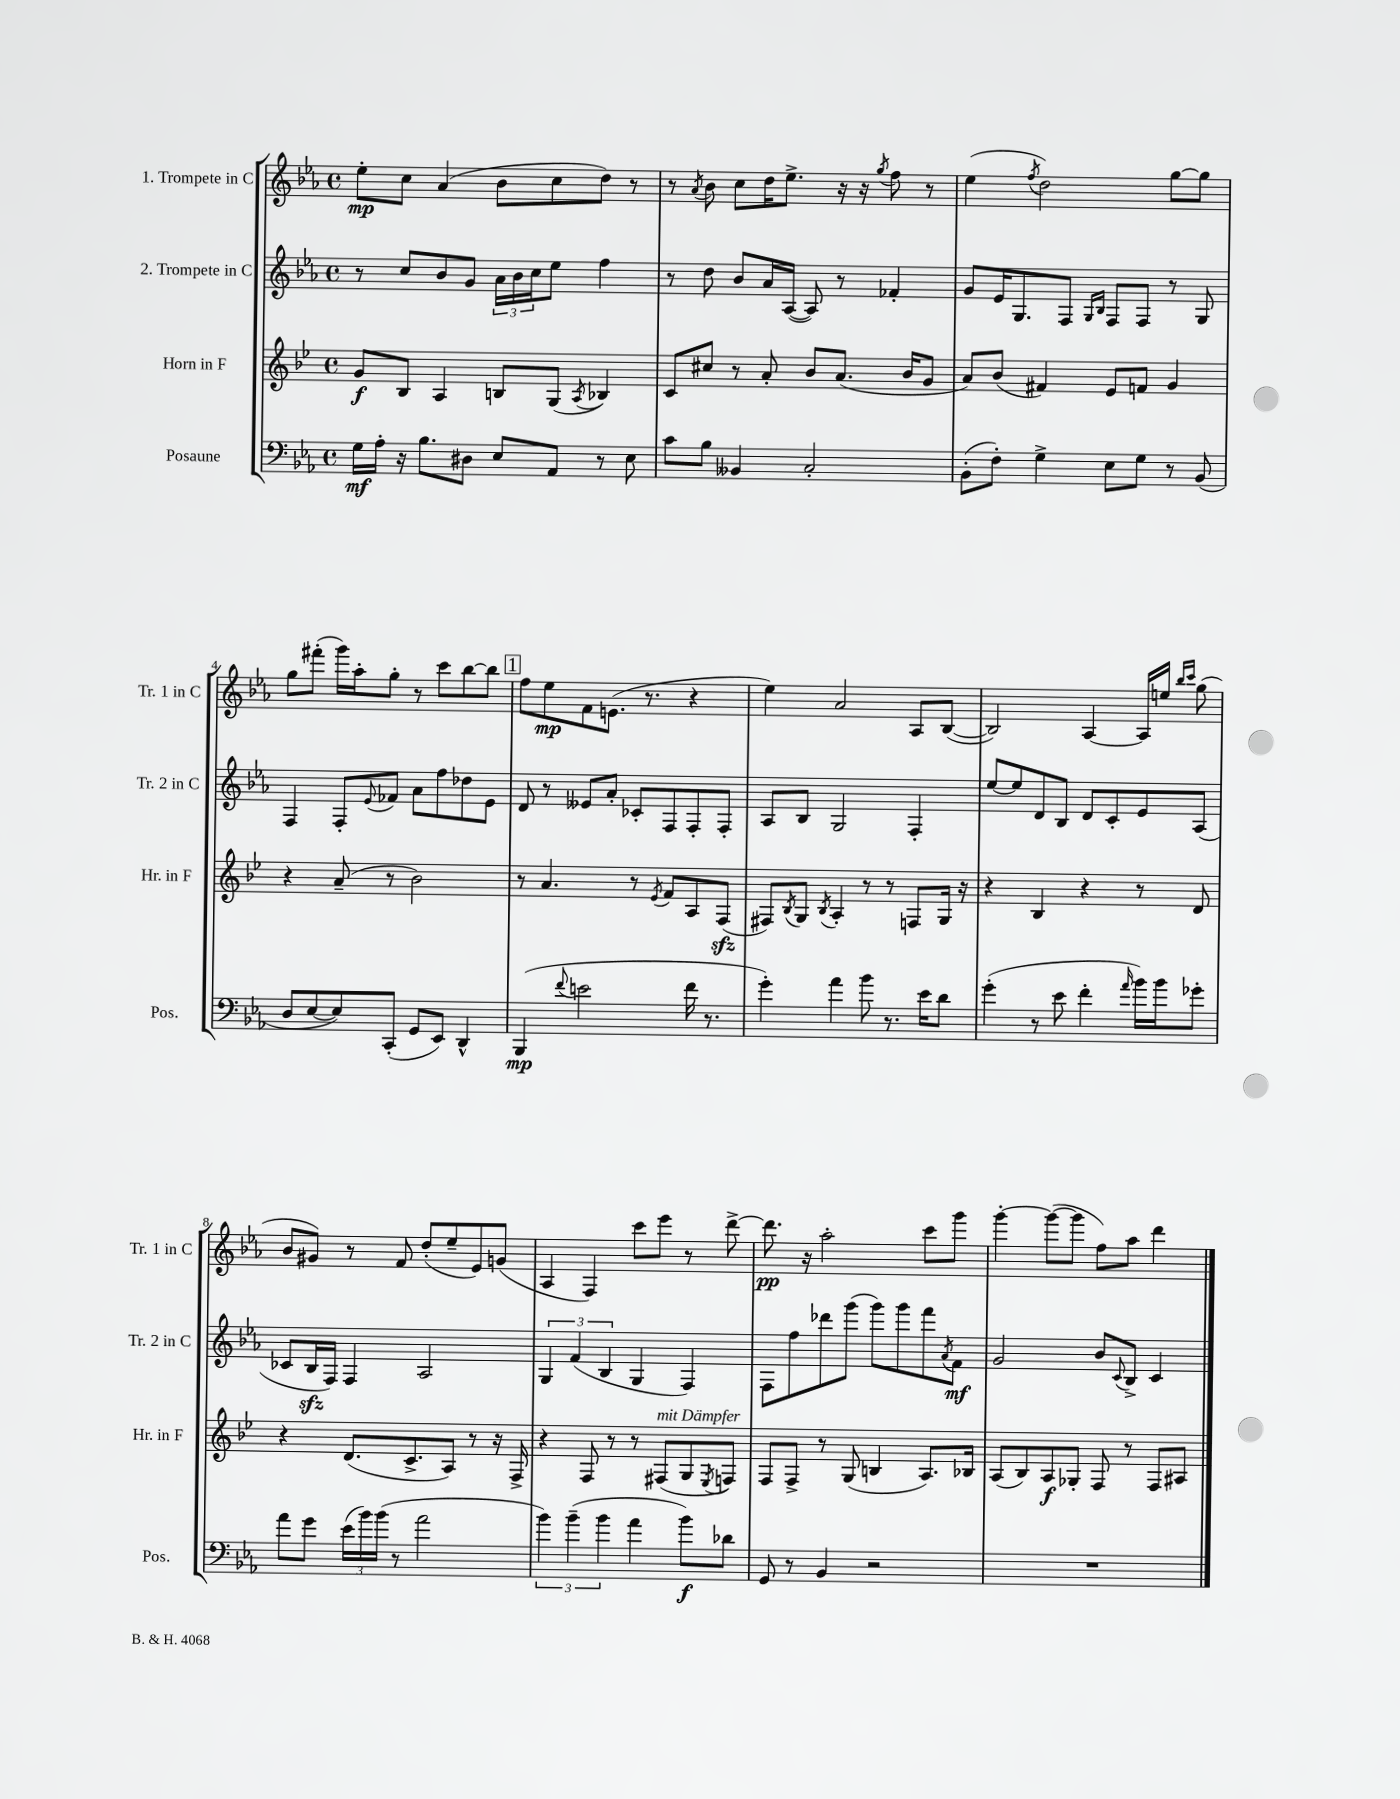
<<
\new StaffGroup <<
\new Staff = "s0" \with { instrumentName = "1. Trompete in C" shortInstrumentName = "Tr. 1 in C" } {
    \clef treble \key ees \major \defaultTimeSignature \time 4/4
    ees''8-.\mp c''8 aes'4( bes'8 c''8 d''8) r8 |
    r8 \acciaccatura { aes'8 } bes'8 c''8 d''16 ees''8.-> r16 r16 \acciaccatura { g''8 } f''8 r8 |
    ees''4( \acciaccatura { f''8 } d''2) g''8~ g''8 |
    g''8 fis'''8-.( g'''16) aes''16-. g''8-. r8 c'''8 bes''8~ bes''8 |
    \mark \markup { \box "1" } f''8 ees''8\mp f'8 e'8.( r8. r4 |
    ees''4) aes'2 aes8 bes8~( |
    bes2) aes4~ aes16 e''16 \grace { bes''16 c'''16 } g''8( |
    bes'8 gis'8) r8 f'8 d''8-.( ees''8-- ees'8) g'8( |
    aes4 f4) c'''8 ees'''8 r8 d'''8~-> |
    d'''8.\pp r16 aes''2-. c'''8 g'''8 |
    g'''4~-. g'''8~( g'''8 f''8) aes''8 d'''4 \bar "|." |
}
\new Staff = "s1" \with { instrumentName = "2. Trompete in C" shortInstrumentName = "Tr. 2 in C" } {
    \clef treble \key ees \major \defaultTimeSignature \time 4/4
    r8 c''8 bes'8 g'8 \tuplet 3/2 { aes'16 bes'16 c''16 } ees''8 f''4 |
    r8 d''8 bes'8 aes'16 aes16~( aes8) r8 fes'4-. |
    g'8 ees'16 g8. f8 \grace { g16 bes16 } f8 f8 r8 g8 |
    f4 f8-. \appoggiatura { ees'8 } fes'8 aes'8 f''8 des''8 ees'8 |
    \mark \markup { \box "1" } d'8 r8 eeses'8 aes'8-. ces'8-. f8 f8-. f8-. |
    aes8 bes8 g2 f4-. |
    ees''8~ ees''8 d'8 bes8 d'8 c'8-. ees'8 aes8( |
    ces'8 bes16\sfz f16) f4 aes2 |
    \tuplet 3/2 { g4 f'4( bes4 } g4 f4) |
    f8 f''8 des'''8 g'''8( g'''8) g'''8 f'''8 \acciaccatura { aes'8 } f'8\mf |
    g'2 bes'8 \appoggiatura { c'8 } bes8-> c'4 \bar "|." |
}
\new Staff = "s2" \with { instrumentName = "Horn in F" shortInstrumentName = "Hr. in F" } {
    \clef treble \key bes \major \defaultTimeSignature \time 4/4
    g'8\f bes8 a4 b8 g8( \acciaccatura { a8 } bes4) |
    c'8 cis''8 r8 a'8-. bes'8 a'8.( bes'16 g'8 |
    a'8) bes'8( fis'4) ees'8 f'8 g'4 |
    r4 a'8--( r8 bes'2) |
    \mark \markup { \box "1" } r8 a'4. r8 \acciaccatura { ees'8 } f'8 a8 f8\sfz( |
    fis8) \acciaccatura { bes8 } g8 \acciaccatura { bes8 } a4-. r8 r8 f8 g16 r16 |
    r4 bes4 r4 r8 d'8 |
    r4 d'8.( c'8.-> a8) r8 r16 f16-> |
    r4 f8 r8 r8 fis8^\markup { \italic "mit Dämpfer" }( g8 \acciaccatura { ees8 } f8) |
    f8 f8-> r8 g8( b4 a8.) bes16 |
    a8( bes8) a8\f ges8-. f8 r8 f8 ais8 \bar "|." |
}
\new Staff = "s3" \with { instrumentName = "Posaune" shortInstrumentName = "Pos." } {
    \clef bass \key ees \major \defaultTimeSignature \time 4/4
    g16\mf aes16-. r16 bes8. dis8 ees8 aes,8 r8 ees8 |
    c'8 bes8 beses,4 c2-. |
    bes,8-.( f8-.) g4-> ees8 g8 r8 bes,8( |
    d8 ees8~ ees8) c,8-.( g,8 ees,8) d,4-^ |
    \mark \markup { \box "1" } bes,,4\mp( \appoggiatura { f'8 } e'2 f'16 r8. |
    g'4-.) aes'4 bes'8 r8. ees'16 d'8 |
    g'4-.( r8 ees'8 f'4-. \grace { aes'16 } bes'16) bes'16 ges'8-. |
    aes'8 g'8 \tuplet 3/2 { ees'16( bes'16) bes'16( } r8 aes'2 |
    \tuplet 3/2 { bes'4) bes'4--( bes'4 } aes'4 bes'8\f) des'8 |
    g,8 r8 bes,4 r2 |
    R1 \bar "|." |
}
>>
>>
